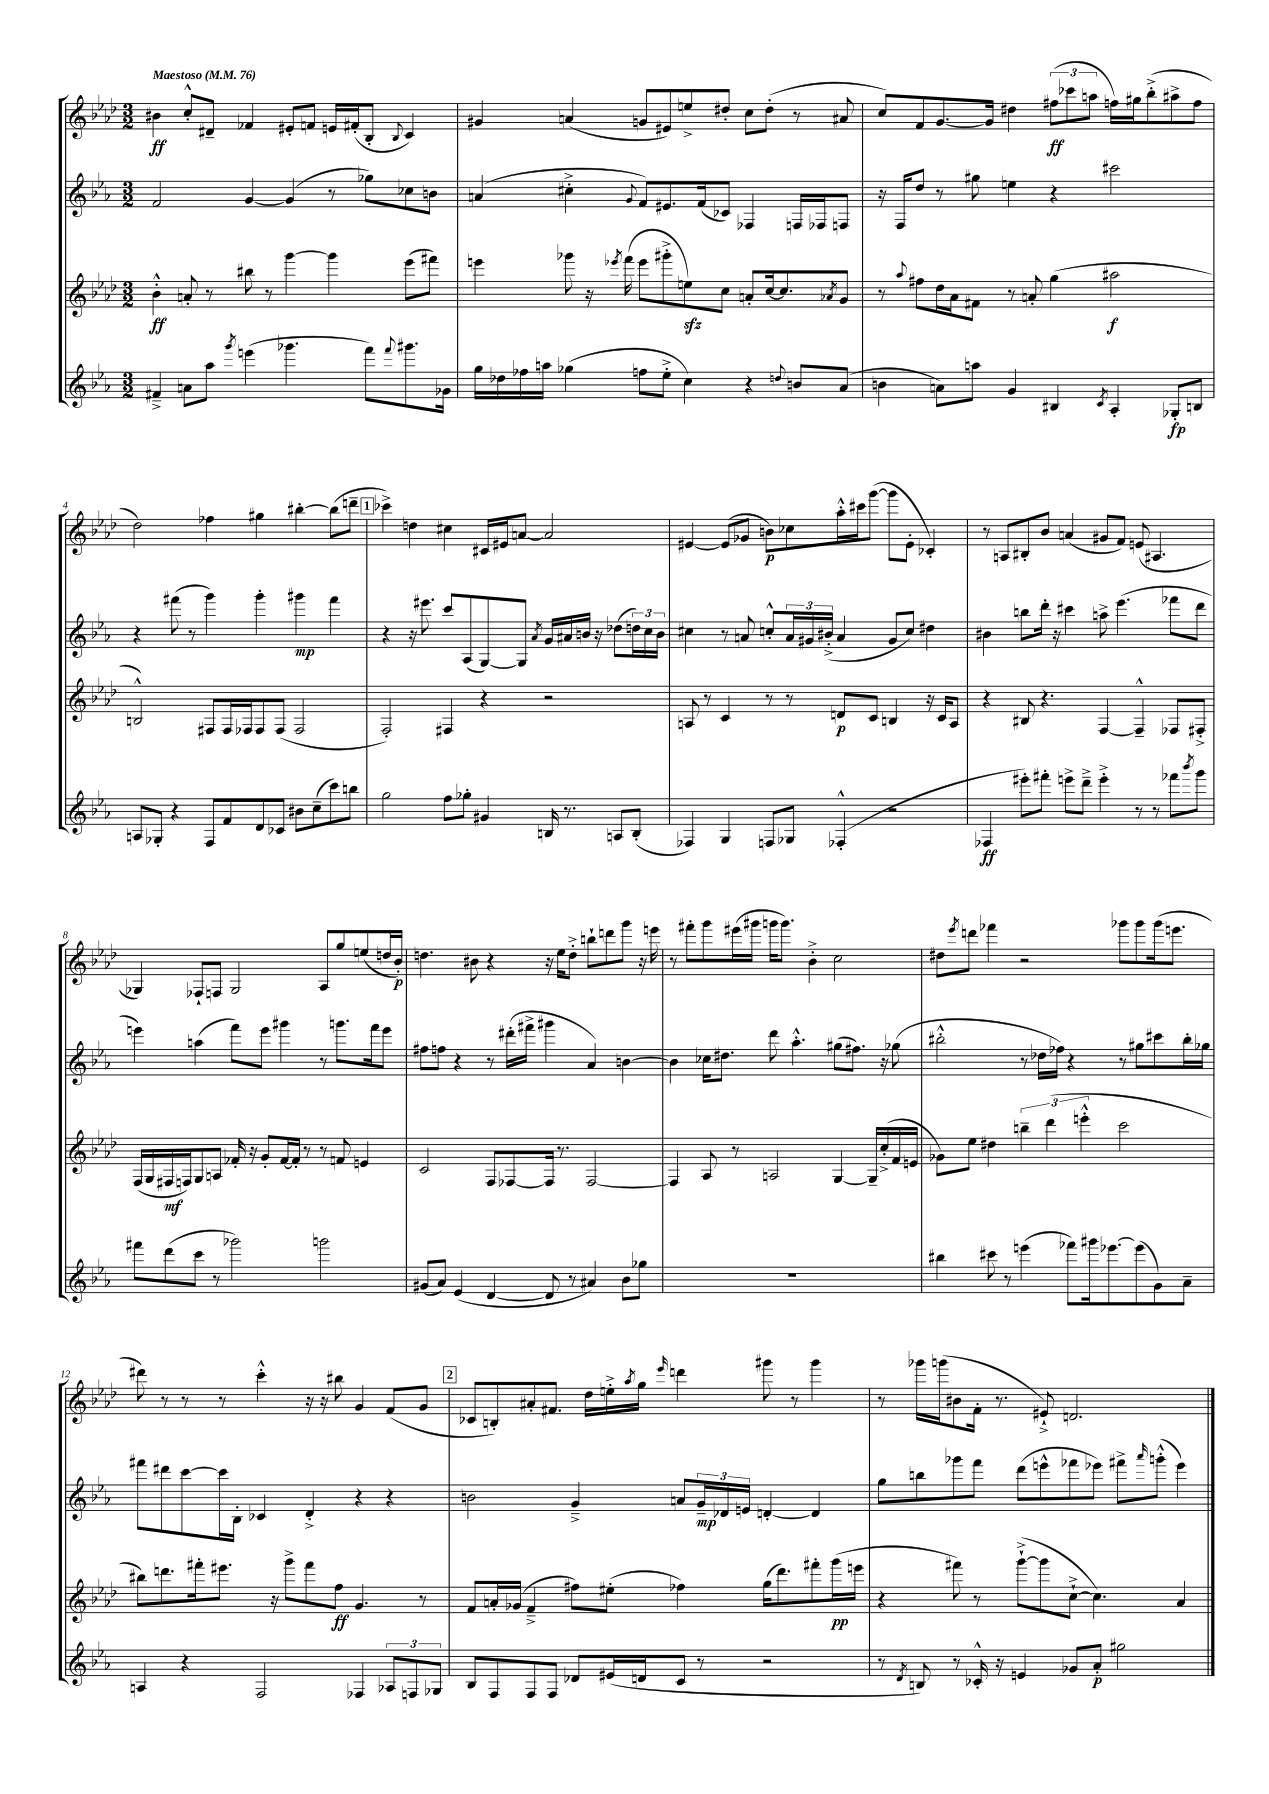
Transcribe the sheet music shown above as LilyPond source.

<<
\new StaffGroup <<
\new Staff = "s0" {
    \clef treble \key aes \major \numericTimeSignature \time 3/2 \tempo "Maestoso" 4 = 76
    bis'4\ff c''8-.-^ dis'8-- fes'4 eis'8-. f'8 e'16 fis'16-.( bes8-. \appoggiatura { bes8 } c'4) |
    gis'4 a'4( g'8 eis'8) e''8-> dis''8-. c''8 dis''8-.( r8 ais'8 |
    c''8) f'8 g'8.~ g'16 dis''4 \tuplet 3/2 { fis''8\ff( ces'''8 a''8 } f''16) gis''16 bes''8-.->( ais''8-> f''8 |
    des''2) fes''4 gis''4 bis''4~-. bis''8( d'''8-- |
    \mark \markup { \box "1" } ces'''4->) d''4 cis''4 cis'16 eis'16 a'8~ a'2 |
    eis'4~ eis'8( ges'8 b'8\p) ces''8 aes''16-.-^ cis'''16 g'''8~( g'''8 eis'8-. ces'4-.) |
    r8 a8 bis8-. bes'8 a'4( gis'8 f'8) e'8( ais4. |
    ges4) fes8-! f8 ges2 aes8 g''8 e''8( d''16 bes'16-.\p) |
    d''4. bis'8 r4 r16 ees''16 d''8-.-> b''8-! d'''8 g'''8 r16 e'''16 |
    r8 fis'''8-. g'''8 eis'''16( gis'''16 g'''16 g'''8.) bes'4-.-> c''2 |
    dis''8 \acciaccatura { ees'''8 } d'''8 fes'''4 r2 ges'''8 ges'''8 ges'''16( e'''8. |
    dis'''8) r8 r8 r8 c'''4-.-^ r16 r16 bis''8 g'4 f'8( g'8 |
    \mark \markup { \box "2" } ces'8 b8-.) ais'8-. fis'8. des''16 e''16-.-> \acciaccatura { aes''8 } g''16 \grace { ees'''16 } d'''4 gis'''8 r8 gis'''4 |
    r8 ges'''16 g'''16( bis'8 f'16-. r8. eis'8-!->) d'2. \bar "|." |
}
\new Staff = "s1" {
    \clef treble \key ees \major \numericTimeSignature \time 3/2
    f'2 g'4~ g'4( r8 ges''8) ces''8 b'8 |
    a'4( cis''4-.-> \appoggiatura { g'8 } f'8) eis'8. f'16( ces'8) fes4 f16 fes16 f8 |
    r16 f16 d''8 r8 gis''8 e''4 r4 cis'''2 |
    r4 fis'''8( r8 g'''4) g'''4-. gis'''4\mp fis'''4 |
    \mark \markup { \box "1" } r4 r16 eis'''8. c'''8 aes8( g8~) g8 \acciaccatura { aes'8 } g'16 ais'16 b'16 r16 des''8( \tuplet 3/2 { d''16) c''16 b'16 } |
    cis''4 r8 a'8 c''8-.-^ \tuplet 3/2 { a'16 gis'16 bis'16-.->( } a'4 gis'8 c''8) dis''4 |
    bis'4 b''8 d'''16-. r16 cis'''4 a''8-> ees'''4.( fes'''8 d'''8 |
    e'''4) a''4( f'''8) e'''8 gis'''4 r8 g'''8. f'''16 e'''8 |
    fis''8 f''8 r4 r8 dis'''16-.( fis'''16-> gis'''4 aes'4) b'4~ |
    b'4 ces''16 dis''8. d'''8 aes''4.-.-^ gis''8( fis''8.) r16 ges''8( |
    bis''2-.-^ r8 des''16 fes''16) r4 r8 gis''8 cis'''8 bis''16-. ges''16 |
    fis'''8 dis'''8 c'''8~ c'''16 bes16-. ces'4 d'4-.-> r4 r4 |
    \mark \markup { \box "2" } b'2 g'4---> a'8 \tuplet 3/2 { g'16--\mp des'16 e'16 } d'4~-. d'4 |
    g''8 b''8 ges'''8 f'''8 d'''8( e'''8-^ fes'''8 ees'''8) fis'''8-> \grace { aes'''16 } g'''8-.-^( ees'''4) \bar "|." |
}
\new Staff = "s2" {
    \clef treble \key aes \major \numericTimeSignature \time 3/2
    bes'4-.-^\ff a'8-. r8 bis''8 r8 g'''4~ g'''4 ees'''8( fis'''8) |
    e'''4 ges'''8 r16 \acciaccatura { ees'''8 } f'''16( ees'''8 gis'''8-.-> e''8\sfz) c''8 a'8-. c''16~ c''8. \acciaccatura { aes'8 } g'8 |
    r8 \appoggiatura { aes''8 } fis''8 des''16 aes'16 fis'8 r8 a'8-. g''4( ais''2\f |
    b2-^) fis8 fis16 fes16 fes8 fes8( fes2 |
    \mark \markup { \box "1" } f2-.) fis4 r4 r2 |
    a8 r8 c'4 r8 r8 d'8\p c'8 b4 r16 c'16 a8 |
    r4 bis8 r4. f4~ f4---^ fes8 fis8-.-> |
    f16( g16 fis16\mf f16) g8 a8 fes'16-. r16 g'8-. fes'16~ fes'16-. r8 r8 f'8 e'4 |
    c'2 f8 fes8~ fes16 r8. fes2~ |
    fes4 aes8 r8 a2 g4~ g16-- c''16-.->( f'16 e'16 |
    ges'8) ees''8 dis''4 \tuplet 3/2 { b''4-- des'''4( e'''4-.-^ } c'''2 |
    bis''8) d'''8. fis'''16-. eis'''8. r16 g'''8-> fis'''8 f''8\ff g'4. r8 |
    \mark \markup { \box "2" } f'8 a'16-. ges'16( f'4---> fis''8) eis''8-.( fes''4) g''16( des'''8.) fis'''8-. g'''16\pp( e'''16 |
    r4 fis'''8) r8 g'''8~-!->( g'''8 c''8~-!-> c''4.) aes'4 \bar "|." |
}
\new Staff = "s3" {
    \clef treble \key ees \major \numericTimeSignature \time 3/2
    fis'4---> a'8 aes''8 \acciaccatura { g'''8 } e'''4( ges'''4. f'''8) \appoggiatura { f'''8 } gis'''8. ges'16 |
    g''16 des''16 fes''16 a''16 ges''4( f''8 ees''8-.-> c''4) r4 \appoggiatura { d''8 } b'8 aes'8( |
    b'4 a'8) a''8 g'4 bis4 \acciaccatura { c'8 } aes4-. ges8-.\fp b8 |
    a8 ges8-. r4 f8 f'8 d'8 ces'8 bis'8 c''8--( c'''8) b''8 |
    \mark \markup { \box "1" } g''2 f''8 ges''8-. gis'4 b16 r8. a8 b8-.( |
    fes4) g4 f8 ges8 fes4-.-^( r2 |
    fes4\ff eis'''8-.) fis'''8-. e'''8-> d'''8---> e'''4-.-> r8 r8 fes'''8 \acciaccatura { bes'''8 } g'''8 |
    fis'''8 d'''8( c'''8 r8 ges'''2) g'''2 |
    gis'8( aes'8) ees'4( d'4~ d'8 r8 ais'4) bes'8 ges''8 |
    R1. |
    bis''4 cis'''8 r8 e'''4( fes'''8) gis'''16 ees'''8.~ ees'''8( g'8) aes'8-- |
    a4 r4 f2 fes4 \tuplet 3/2 { aes8 f8 ges8 } |
    \mark \markup { \box "2" } bes8 f8 f8 f8 des'8 eis'16( d'16 c'8 r8 r2 |
    r8 \acciaccatura { d'8 } b8) r8 ces'16-.-^ r16 e'4 ges'8 aes'8-.\p gis''2 \bar "|." |
}
>>
>>
